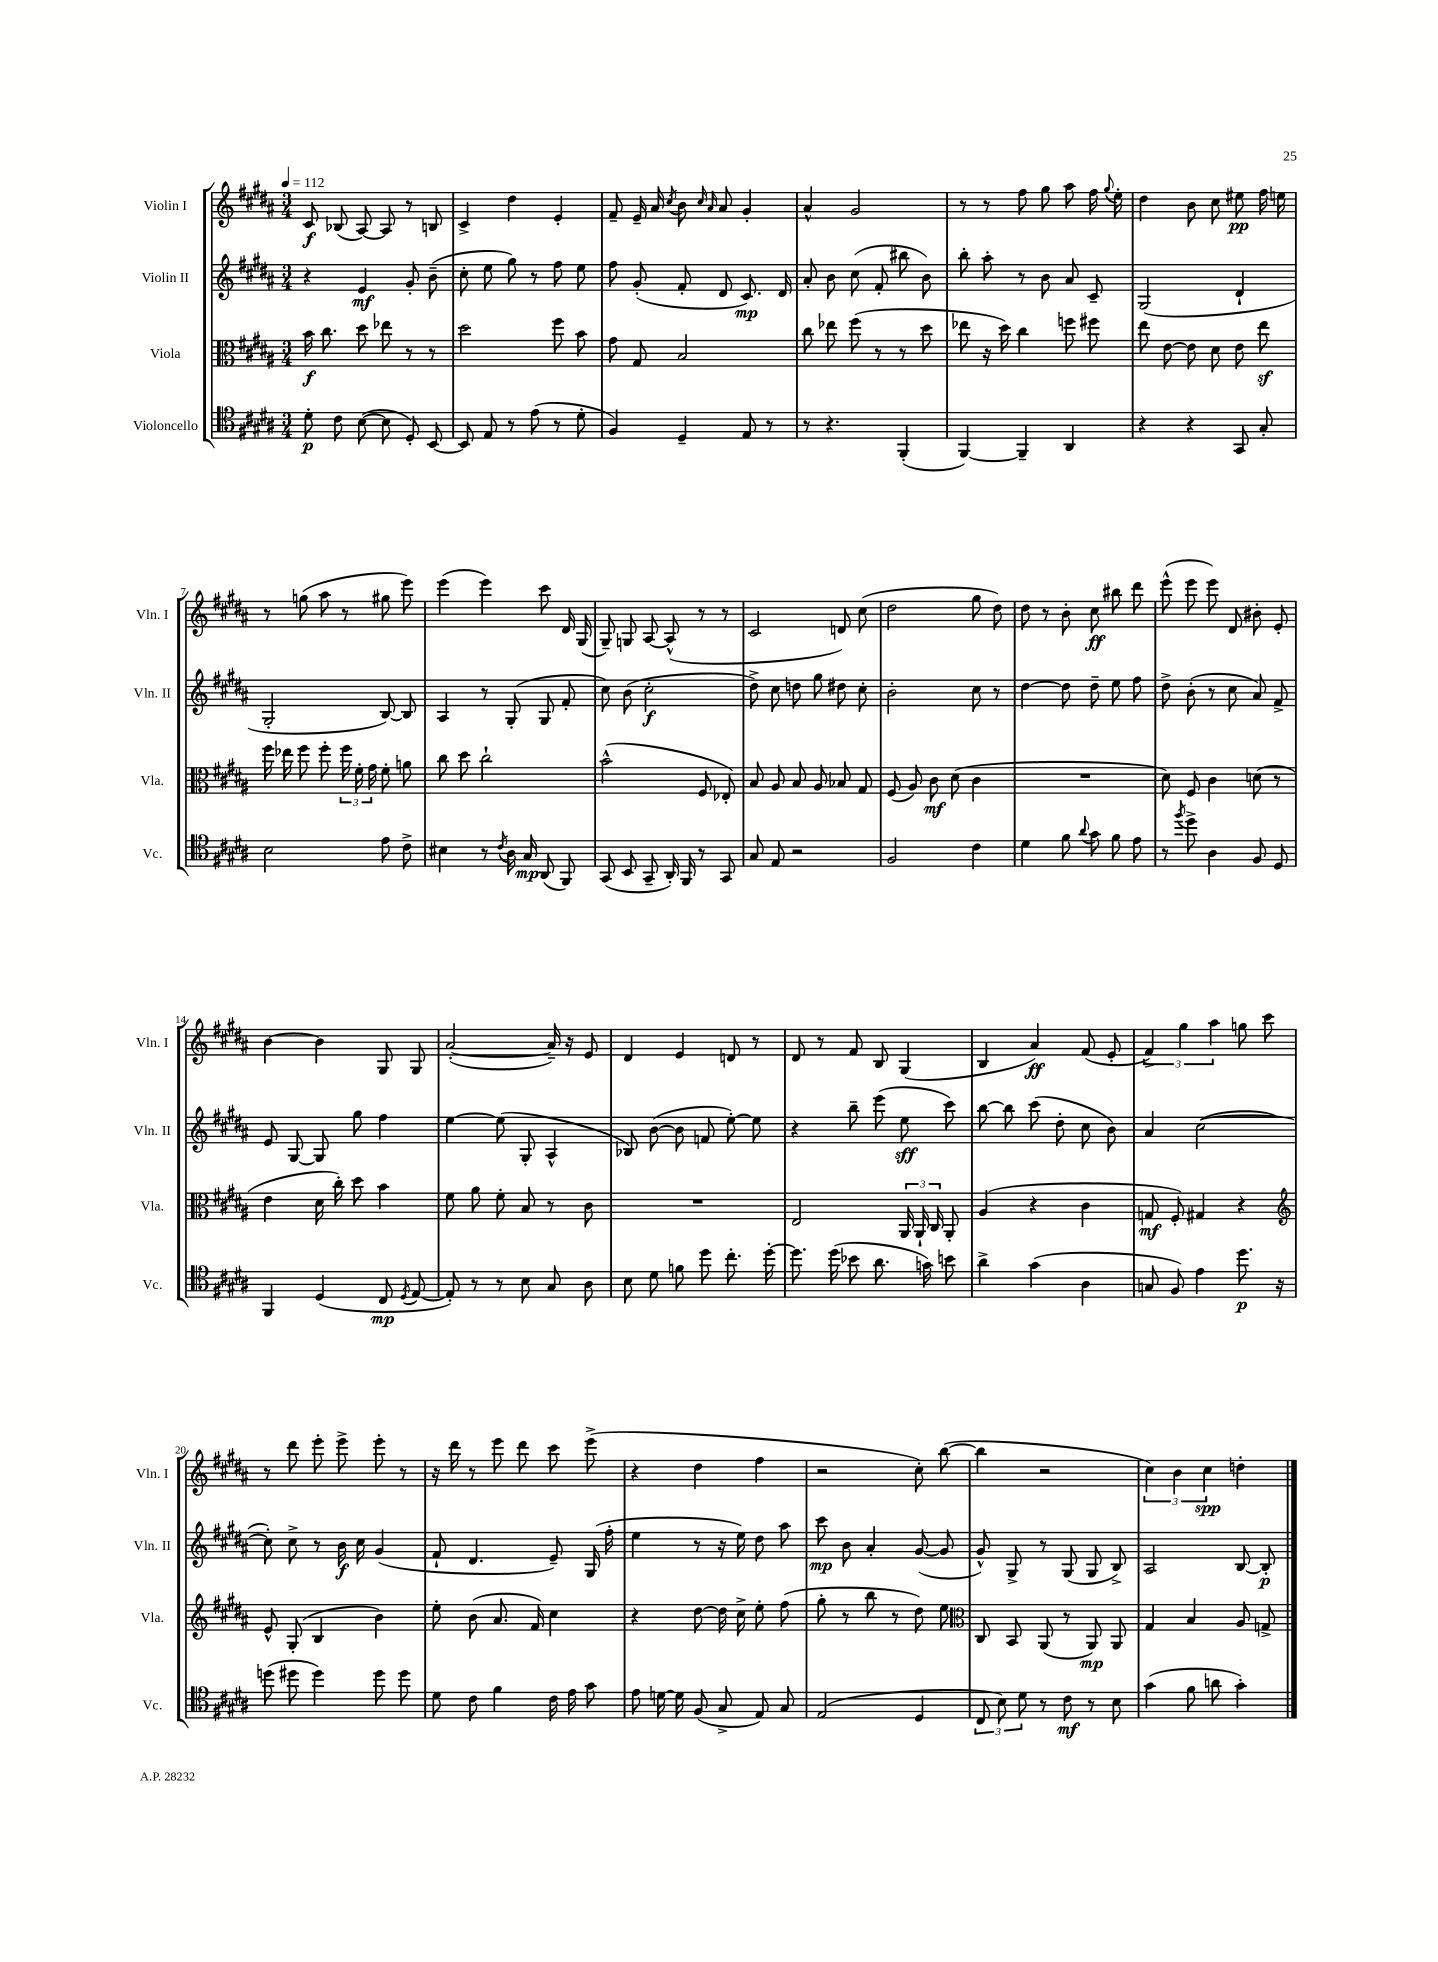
<<
\new StaffGroup <<
\new Staff = "s0" \with { instrumentName = "Violin I" shortInstrumentName = "Vln. I" } {
    \clef treble \key b \major \numericTimeSignature \time 3/4 \tempo 4 = 112
    \autoBeamOff cis'8\f bes8( ais8~) ais8 r8 b8 |
    cis'4-> dis''4 e'4-. |
    fis'8-- e'16-- ais'16 \acciaccatura { cis''8 } b'8 \grace { cis''16 ais'16 } ais'8 gis'4-. |
    ais'4-^ gis'2 |
    r8 r8 fis''8 gis''8 ais''8 fis''16 \appoggiatura { gis''8 } e''16-. |
    dis''4 b'8 cis''8 eis''8\pp fis''16 e''16 |
    r8 g''8( ais''8 r8 gis''8 e'''8) |
    e'''4( e'''4) cis'''8 dis'16 gis16( |
    gis8--) g8 ais8~ ais8-^( r8 r8 |
    cis'2 d'8) cis''8( |
    dis''2 gis''8 dis''8) |
    dis''8 r8 b'8-. cis''8\ff bis''8 dis'''8 |
    e'''8-^( e'''8 e'''8) dis'8 bis'8-. e'8-. |
    b'4~ b'4 gis8 gis8 |
    ais'2~-.( ais'16--) r16 e'8 |
    dis'4 e'4 d'8 r8 |
    dis'8 r8 fis'8 b8 gis4( |
    b4 ais'4\ff) fis'8( e'8-. |
    \tuplet 3/2 { fis'4->) gis''4 ais''4 } g''8 cis'''8 |
    r8 dis'''8 e'''8-. e'''8-> e'''8-. r8 |
    r16 dis'''16 r8 e'''8 dis'''8 cis'''8 e'''8->( |
    r4 dis''4 fis''4 |
    r2 cis''8-.) b''8~( |
    b''4 r2 |
    \tuplet 3/2 { cis''4) b'4 cis''4\spp } d''4-. \bar "|." |
}
\new Staff = "s1" \with { instrumentName = "Violin II" shortInstrumentName = "Vln. II" } {
    \clef treble \key b \major \numericTimeSignature \time 3/4
    \autoBeamOff r4 e'4\mf gis'8-. b'8--( |
    cis''8-. e''8 gis''8) r8 fis''8 e''8 |
    fis''8 gis'8-.( fis'8-. dis'8 cis'8.\mp) dis'16 |
    ais'8-. b'8 cis''8( fis'8-. bis''8 b'8) |
    b''8-. ais''8-. r8 b'8 ais'8 cis'8-- |
    gis2( dis'4-! |
    gis2-. b8~) b8 |
    ais4 r8 gis8-.( gis8 fis'8-. |
    cis''8) b'8( cis''2-.\f |
    dis''8->) cis''8 d''8 gis''8 dis''8 cis''8-. |
    b'2-. cis''8 r8 |
    dis''4~ dis''8 dis''8-- e''8 fis''8 |
    dis''8-> b'8-.( r8 cis''8 ais'8) fis'8-> |
    e'8 gis8~ gis8 gis''8 fis''4 |
    e''4~ e''8( gis8-. ais4-^ |
    bes8) b'8~( b'8 f'8 e''8~-.) e''8 |
    r4 b''8-- e'''8( e''8\sff cis'''8) |
    b''8~ b''8 cis'''8( dis''8-. cis''8 b'8) |
    ais'4 cis''2~( |
    cis''8-.) cis''8-> r8 b'16\f cis''16 gis'4( |
    fis'8-! dis'4. e'8--) gis16( fis''16-. |
    e''4 r8 r16 e''16) dis''8 ais''8 |
    cis'''8\mp b'8 ais'4-. gis'8~( gis'8 |
    gis'8-^) gis8-> r8 gis8( gis8 b8->) |
    ais2 b8~ b8-.\p \bar "|." |
}
\new Staff = "s2" \with { instrumentName = "Viola" shortInstrumentName = "Vla." } {
    \clef alto \key b \major \numericTimeSignature \time 3/4
    \autoBeamOff b'16\f cis''8. dis''8 ees''8 r8 r8 |
    dis''2 fis''8 b'8 |
    gis'8 gis8 b2 |
    cis''8 ees''8 fis''8( r8 r8 dis''8 |
    ees''8 r16 dis''16) cis''4 f''8 fis''8 |
    e''8 e'8~ e'8 dis'8 e'8 e''8\sf |
    fis''16 ees''16 fis''8 fis''8-. \tuplet 3/2 { fis''16 fis'16-. gis'16 } fis'8-. a'8 |
    cis''8 dis''8 cis''2-! |
    b'2-^( fis8 ees8-.) |
    b8 ais8 b8 ais8 bes8 gis8 |
    fis8( ais8) cis'8\mf dis'8( cis'4 |
    R2. |
    dis'8) fis8 cis'4 d'8( r8 |
    e'4 dis'16 cis''16-.) dis''8 b'4 |
    fis'8 ais'8 fis'8-. b8 r8 cis'8 |
    R2. |
    e2 \tuplet 3/2 { ais,16 ais,16-! cis16 } ais,8-. |
    ais4( r4 cis'4 |
    g8\mf fis8-.) gis4 r4 |
    \clef treble e'8-^ gis8-.( b4 b'4) |
    e''8-. b'8( ais'8. fis'16) cis''4 |
    r4 dis''8~ dis''16 cis''16-> e''8-. fis''8( |
    gis''8-. r8 b''8 r8 dis''8) e''8 |
    \clef alto cis8 b,8 ais,8( r8 ais,8\mp) ais,8 |
    gis4 b4 ais8 g8-> \bar "|." |
}
\new Staff = "s3" \with { instrumentName = "Violoncello" shortInstrumentName = "Vc." } {
    \clef tenor \key b \major \numericTimeSignature \time 3/4
    \autoBeamOff dis'8-.\p cis'8 b8~( b8 dis8-.) b,8~ |
    b,8 e8 r8 e'8( r8 dis'8-. |
    fis4) dis4-- e8 r8 |
    r8 r4. fis,4-.( |
    fis,4~) fis,4-- ais,4 |
    r4 r4 gis,8 gis8-. |
    b2 e'8 cis'8-> |
    bis4 r8 \acciaccatura { cis'8 } ais16 gis16\mp ais,8( fis,8) |
    gis,8( b,8 gis,8-- ais,16-.) fis,16 r8 gis,8 |
    gis8 e8 r2 |
    fis2 cis'4 |
    dis'4 fis'8 \appoggiatura { ais'8 } gis'8 fis'8 e'8 |
    r8 \acciaccatura { fis''8 } dis''8-> ais4 fis8 dis8 |
    fis,4 dis4( cis8\mp \acciaccatura { dis8 } e8~ |
    e8-.) r8 r8 b8 gis8 ais8 |
    b8 dis'8 f'8 dis''8 cis''8.-. dis''16~-. |
    dis''8. dis''16( bes'8 ais'8. g'16) b'8 |
    ais'4-> gis'4( ais4 |
    g8 fis8) e'4 dis''8.\p r16 |
    d''8( dis''8 dis''4) dis''8 dis''8 |
    dis'8 cis'8 fis'4 cis'16 e'16 gis'8 |
    e'8 d'16~ d'16 fis8( gis8-> e8) gis8 |
    e2( dis4 |
    \tuplet 3/2 { cis8 b8) dis'8 } r8 cis'8\mf r8 b8 |
    gis'4( fis'8 a'8 gis'4-.) \bar "|." |
}
>>
>>
